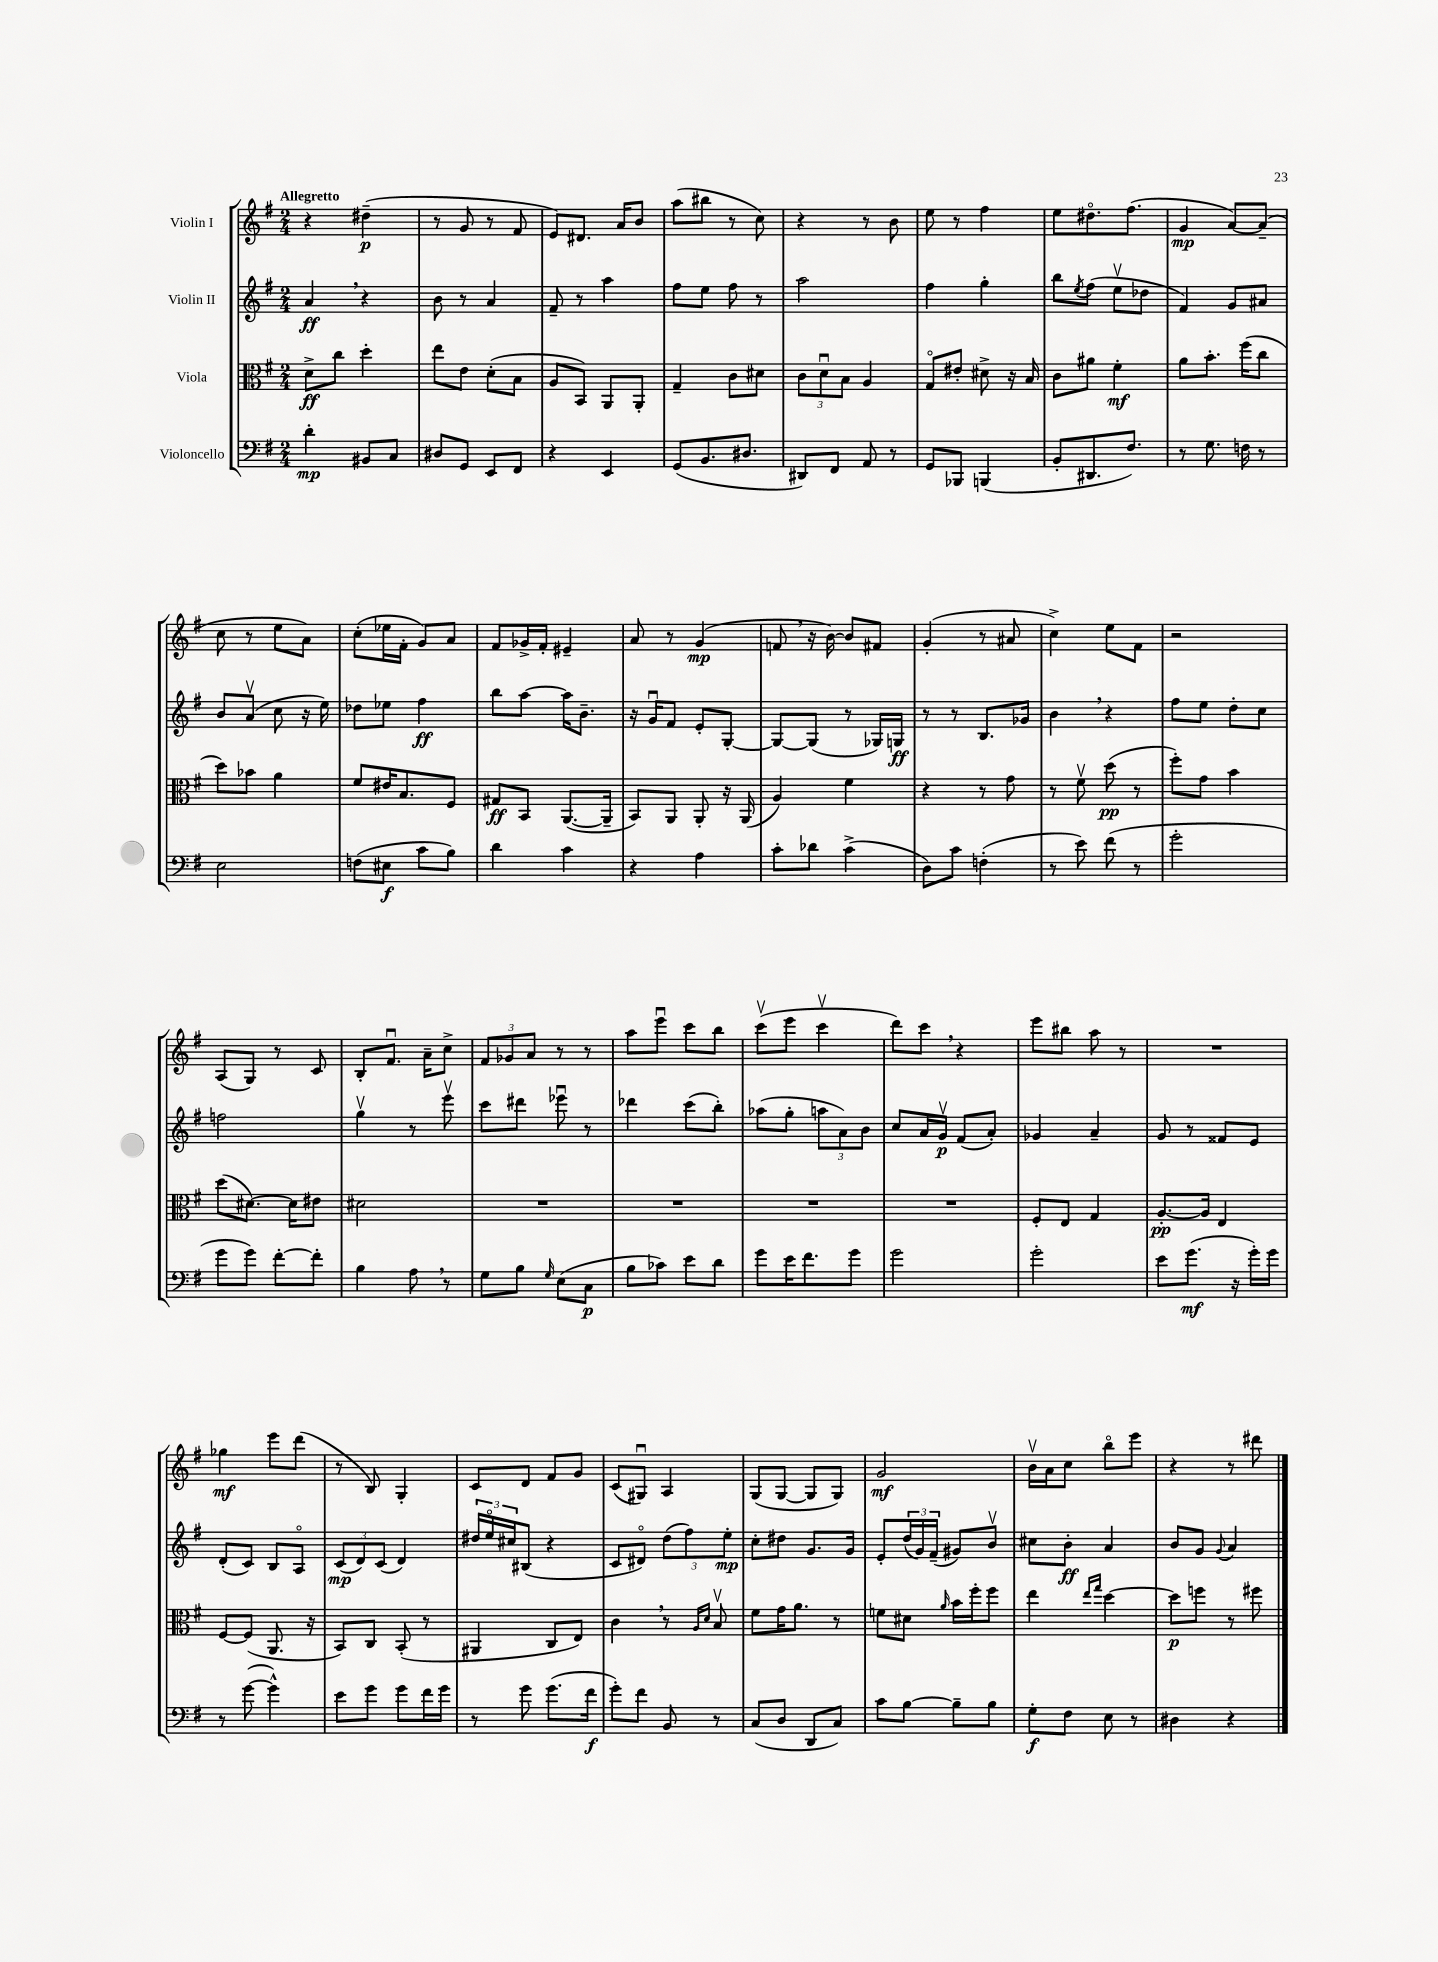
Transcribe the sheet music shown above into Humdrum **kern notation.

**kern	**kern	**kern	**kern
*staff4	*staff3	*staff2	*staff1
*clefF4	*clefC3	*clefG2	*clefG2
*k[f#]	*k[f#]	*k[f#]	*k[f#]
*M2/4	*M2/4	*M2/4	*M2/4
4d'	8d^	4a	4r
.	8cc	.	.
8BB#	4dd'	4r	(4dd#~
8C	.	.	.
=	=	=	=
8D#	8ee	8b	8r
8GG	8e	8r	8g
8EE	(8d'	4a	8r
8FF#	8B	.	8f#
=	=	=	=
4r	8A	8f#~	8e)
.	8BB)	8r	8.d#
4EE	8AA	4aa	.
.	.	.	16a
.	8AA'	.	8b
=	=	=	=
(8GG	4G~	8ff#	(8aa
8.BB	.	8ee	8bb#
.	8c	8ff#	8r
8.D#	.	.	.
.	8d#	8r	8cc)
=	=	=	=
8DD#)	12c	2aa	4r
.	12du	.	.
8FF#	.	.	.
.	12B	.	.
8AA	4A	.	8r
8r	.	.	8b
=	=	=	=
8GG	8Go	4ff#	8ee
8BBB-	8e#'	.	8r
(4BBB	8d#^	4gg'	4ff#
.	16r	.	.
.	16B	.	.
=	=	=	=
8BB'	8c	8bb	8ee
.	.	8qee	.
8.DD#	8a#	(8ff#	8.dd#o
.	4f#'	8eev	.
8.F#)	.	.	(8.ff#
.	.	8dd-	.
=	=	=	=
8r	8a	4f#)	4g
8.G	8.b'	.	.
.	.	8g	[8a)
16F	(16ff#	.	.
8r	8cc	8a#	(8a~]
=	=	=	=
2E	8dd)	8b	8cc
.	8b-	(8av	8r
.	4a	8cc	8ee
.	.	16r	8a)
.	.	16ee)	.
=	=	=	=
(8F	8f#	8dd-	(8cc'
8E#	16e#	8ee-	16ee-
.	8.B	.	16f#'
8c	.	4ff#	8g)
8B)	8F#	.	8a
=	=	=	=
4d	8G#	8bb	8f#
.	8BB	[8aa	16g-^
.	.	.	16f#'
4c	([8.AA	16aa]	4e#~
.	.	8.b~	.
.	16AA~]	.	.
=	=	=	=
4r	8BB)	16r	8a
.	.	16gu	.
.	8AA	8f#	8r
4A	8AA'	8e'	(4g
.	16r	[8G'	.
.	(16AA	.	.
=	=	=	=
8c'	4A)	8G_	8f
8d-	.	(8G]	16r
.	.	.	[16b)
(4c^	4f#	8r	8b]
.	.	16G-)	8f#
.	.	16G	.
=	=	=	=
8D)	4r	8r	(4g'
8c	.	8r	.
(4F'	8r	8.B	8r
.	8g	.	8a#
.	.	16g-	.
=	=	=	=
8r	8r	4b	4cc^)
8e)	8f#v	.	.
(8f#	(8dd	4r	8ee
8r	8r	.	8f#
=	=	=	=
2g'	8ff#')	8ff#	2r
.	8g	8ee	.
.	4b	8dd'	.
.	.	8cc	.
=	=	=	=
8g	(8dd	2ff	(8A
8g)	[8.d#)	.	8G)
[8f#'	.	.	8r
.	16d#]	.	.
8f#']	8e#	.	8c
=	=	=	=
4B	2d#	4ggv	8B'
.	.	.	8.f#u
8A	.	8r	.
.	.	.	16a~
8r	.	8eeev	8cc^
=	=	=	=
8G	2r	8ccc	12f#
.	.	.	12g-
8B	.	8ddd#	.
.	.	.	12a
16qqG	.	.	.
(8E	.	8eee-u	8r
8C	.	8r	8r
=	=	=	=
8B	2r	4ddd-	8aa
8c-)	.	.	8eeeu
8e	.	(8ccc	8ccc
8d	.	8bb')	8bb
=	=	=	=
8g	2r	(8aa-	(8cccv
16e	.	8gg'	8eee
8.f#	.	.	.
.	.	12aa	4cccv
.	.	12a)	.
8g	.	.	.
.	.	12b	.
=	=	=	=
2g	2r	8cc	8ddd)
.	.	16a	8ccc
.	.	16gv	.
.	.	(8f#	4r
.	.	8a')	.
=	=	=	=
2g'	8F#'	4g-	8eee
.	8E	.	8bb#
.	4G	4a~	8aa
.	.	.	8r
=	=	=	=
8e	[8.A'	8g	2r
(8.g	.	8r	.
.	16A]	.	.
.	4E	8f##	.
16r	.	.	.
16g')	.	8e	.
16g	.	.	.
=	=	=	=
8r	[8F#	(8d'	4gg-
([8g	(8F#]	8c)	.
4g^^])	8.AA	8B	8eee
.	.	8Ao	(8ddd
.	16r	.	.
=	=	=	=
8e	8BB)	(12c	8r
.	.	12d)	.
8g	8C	.	8B)
.	.	(12c	.
8g	(8BB'	4d)	4G'
16f#	8r	.	.
16g	.	.	.
=	=	=	=
8r	4AA#	24dd#	8c
.	.	24eeo	.
.	.	24cc#	.
8g	.	(8B#	8d
(8.g	8C	4r	8f#
.	8E)	.	8g
16f#	.	.	.
=	=	=	=
8g')	4c	8c	(8c
8f#	.	8d#o)	8G#u)
8BB	8r	(12dd	4A
.	.	12ff#)	.
.	16qqA	.	.
.	16qqd	.	.
8r	8Bv	.	.
.	.	12ee'	.
=	=	=	=
(8C	8f#	8cc'	(8G
8D	16g	8dd#	[8G
.	8.a	.	.
8DD	.	8.g	8G]
8C)	8r	.	8G)
.	.	16g	.
=	=	=	=
8c	8f	8e'	2g
[8B	8d#	(24dd	.
.	.	24g)	.
.	.	(24f#~	.
.	16qqa	.	.
8B~]	16b	8g#)	.
.	16ff#'	.	.
8B	8ff#	8bv	.
=	=	=	=
8G'	4ee	8cc#	16bv
.	.	.	16a
8F#	.	8b'	8cc
.	16qqee	.	.
.	16qqgg	.	.
8E	[4dd	4a	8bbo
8r	.	.	8eee
=	=	=	=
4D#	8dd]	8b	4r
.	8ff	8g	.
.	.	8qqg	.
4r	8r	4a	8r
.	8ff#	.	8ddd#
==	==	==	==
*-	*-	*-	*-
